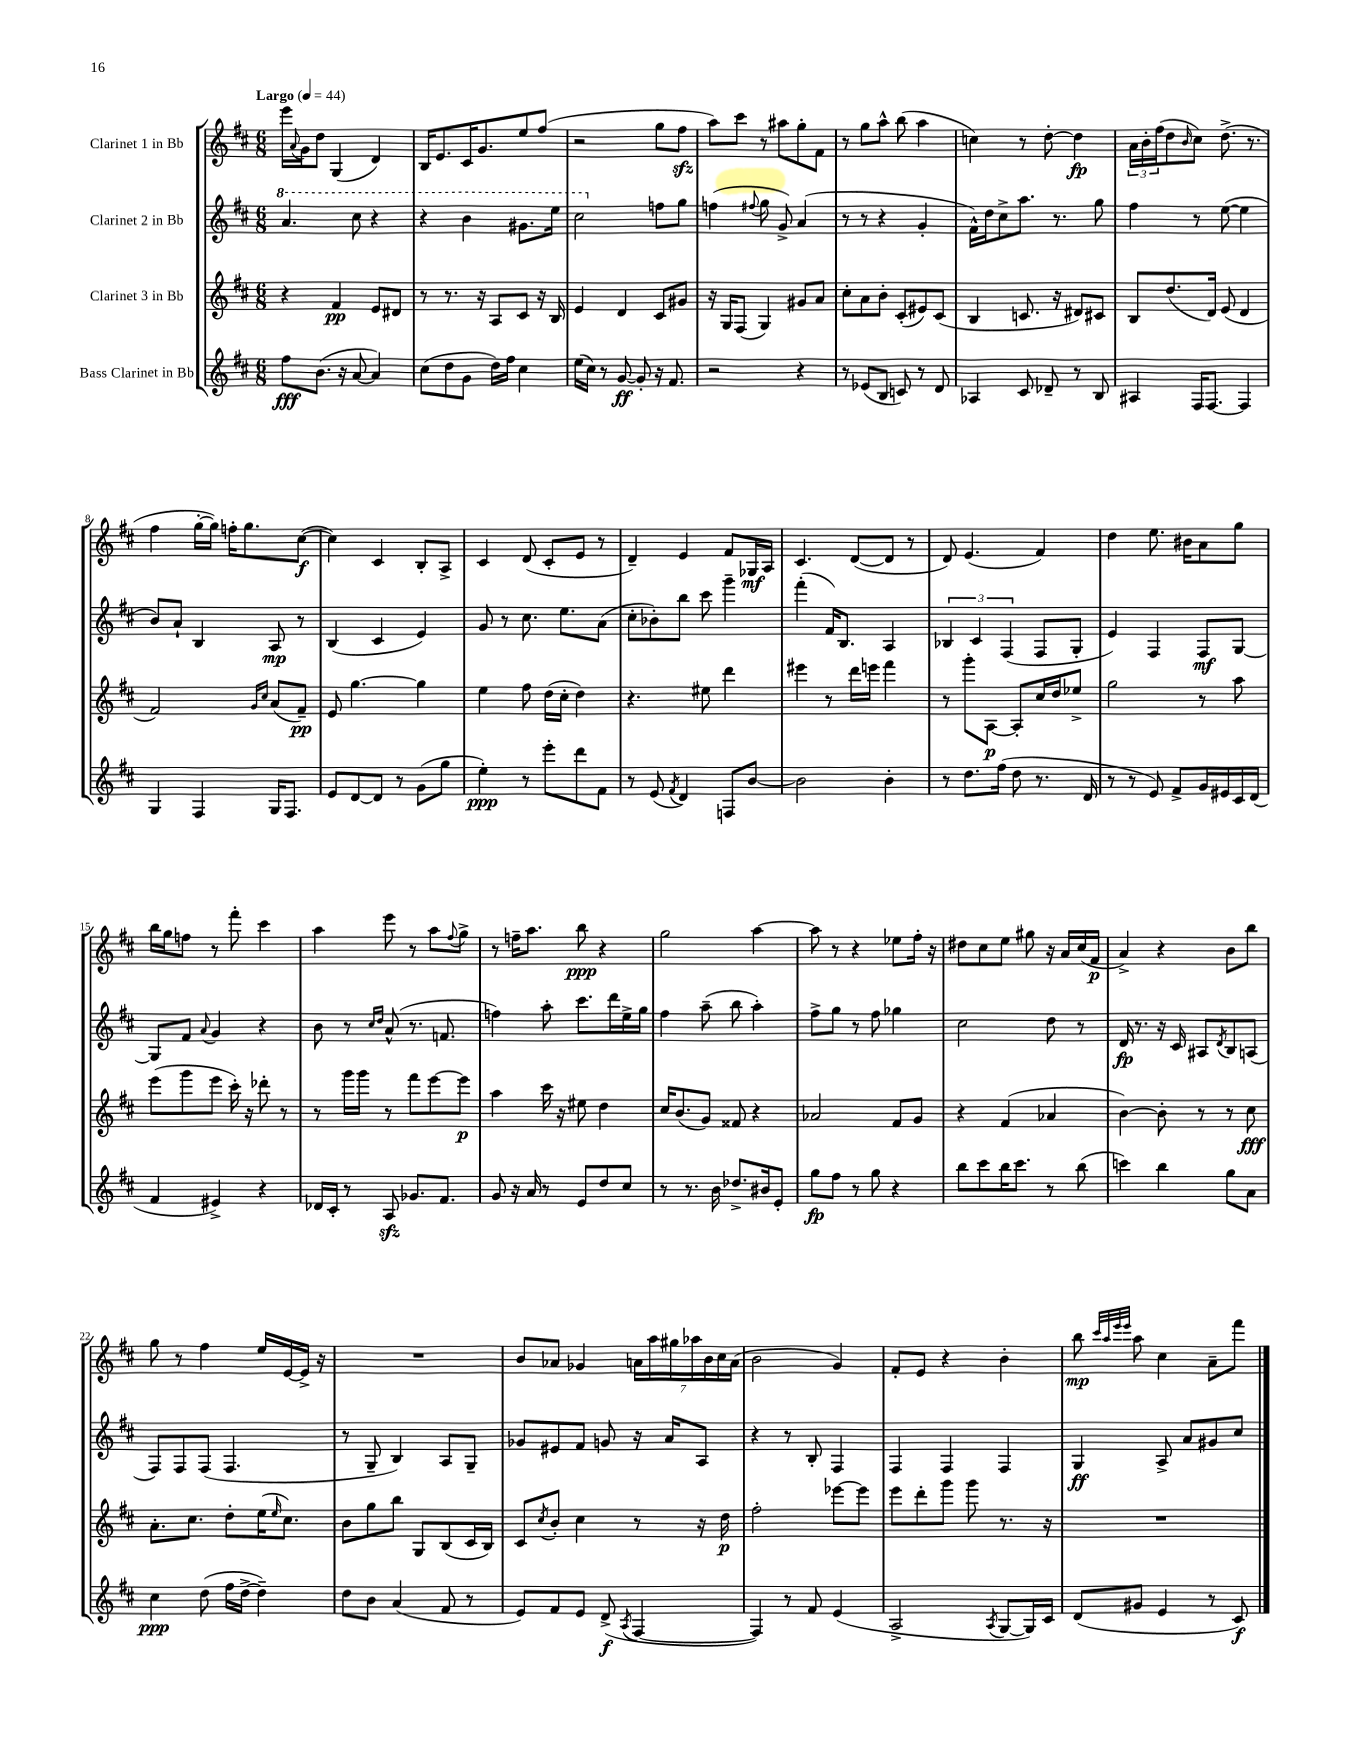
<<
\new StaffGroup <<
\new Staff = "s0" \with { instrumentName = "Clarinet 1 in Bb" } {
    \clef treble \key d \major \numericTimeSignature \time 6/8 \tempo "Largo" 4 = 44
    e'''16 \appoggiatura { a'8 } g'16 d''8 g4( d'4) |
    b16 e'8. cis'16 g'8. e''8 fis''8( |
    r2 g''8 fis''8\sfz |
    a''8) cis'''8 r8 ais''8 g''8-. fis'8 |
    r8 g''8 a''8-^ b''8( a''4 |
    c''4) r8 d''8~-. d''4\fp |
    \tuplet 3/2 { a'16 b'16-. fis''16( } d''8 \grace { b'16 } cis''8) d''8.->( r8. |
    fis''4 g''16~-. g''16) f''16-. g''8. cis''8~\f( |
    cis''4) cis'4 b8-. a8-> |
    cis'4 d'8( cis'8-. e'8 r8 |
    d'4--) e'4 fis'8 ges16\mf a16 |
    cis'4. d'8~( d'8 r8 |
    d'8) e'4.( fis'4) |
    d''4 e''8. bis'16 a'8 g''8 |
    b''16 g''16 f''8 r8 fis'''8-. cis'''4 |
    a''4 e'''8 r8 a''8 \appoggiatura { fis''8 } g''8-> |
    r8 f''16-- a''8. b''8\ppp r4 |
    g''2 a''4~ |
    a''8 r8 r4 ees''8 fis''16-. r16 |
    dis''8 cis''8 e''8 gis''8 r16 a'16 cis''16( fis'16\p |
    a'4->) r4 b'8 b''8 |
    g''8 r8 fis''4 e''16 e'16~ e'16-> r16 |
    R2. |
    b'8 aes'8 ges'4 \tuplet 7/4 { a'16 a''16 gis''16 aes''16 b'16 cis''16 a'16( } |
    b'2 g'4) |
    fis'8-. e'8 r4 b'4-. |
    b''8\mp \grace { cis'''32 a''32 e'''32 e'''32 } a''8 cis''4 a'8-- fis'''8 \bar "|." |
}
\new Staff = "s1" \with { instrumentName = "Clarinet 2 in Bb" } {
    \clef treble \key d \major \numericTimeSignature \time 6/8
    \ottava #1 a''4. cis'''8 r4 |
    r4 b''4 gis''8. e'''16 |
    cis'''2 \ottava #0 f''8 g''8 |
    f''4( \appoggiatura { fis''8 } g''8 g'8->) a'4( |
    r8 r8 r4 g'4-. |
    fis'16-^) d''16 cis''8-> a''8. r8. g''8 |
    fis''4 r8 e''8~( e''4 |
    b'8) a'8-! b4 a8\mp r8 |
    b4( cis'4 e'4) |
    g'8 r8 cis''8. e''8. a'8( |
    cis''8-. bes'8-.) b''8 cis'''8 g'''4-- |
    fis'''4-.( fis'16) b8. a4 |
    \tuplet 3/2 { bes4 cis'4 fis4( } fis8 g8-. |
    e'4) fis4 fis8\mf g8~ |
    g8 fis'8 \appoggiatura { a'8 } g'4 r4 |
    b'8 r8 \grace { cis''16 d''16 } a'8-^( r8. f'8. |
    f''4) a''8-. cis'''8. d'''16 e''16-> g''16 |
    fis''4 a''8--( b''8 a''4-.) |
    fis''8-> g''8 r8 fis''8 ges''4 |
    cis''2 d''8 r8 |
    d'16\fp r8. r16 cis'16 ais8 \acciaccatura { d'8 } b8 a8( |
    fis8) fis8 fis8( fis4. |
    r8 g8-- b4) a8 g8-- |
    ges'8 eis'8 fis'8 g'8 r16 a'16 a8 |
    r4 r8 b8-. fis4 |
    fis4 fis4 fis4 |
    g4\ff a8-> a'8 gis'8 cis''8 \bar "|." |
}
\new Staff = "s2" \with { instrumentName = "Clarinet 3 in Bb" } {
    \clef treble \key d \major \numericTimeSignature \time 6/8
    r4 fis'4\pp e'8 dis'8 |
    r8 r8. r16 a8 cis'8 r16 b16 |
    e'4 d'4 cis'8 gis'8 |
    r16 g16 fis8( g4) gis'8 a'8 |
    cis''8-. a'8 b'8-. cis'8-.( eis'8) cis'8( |
    b4 c'8. r16 dis'8) cis'8 |
    b8 d''8.( d'16) e'8( d'4 |
    fis'2) \grace { g'16 cis''16 } a'8( fis'8--\pp) |
    e'8 g''4.~ g''4 |
    e''4 fis''8 d''16( cis''16-. d''4) |
    r4. eis''8 d'''4 |
    eis'''4 r8 d'''16 e'''16 fis'''4 |
    r8 g'''8-. a8~\p a8-. cis''16 d''16 ees''8-> |
    g''2 r8 a''8 |
    e'''8( g'''8 e'''8 cis'''16-.) r16 des'''8-. r8 |
    r8 g'''16 g'''16 r8 fis'''8 e'''8~ e'''8\p |
    a''4 cis'''16 r16 eis''8 d''4 |
    cis''16 b'8.( g'8) fisis'8 r4 |
    aes'2 fis'8 g'8 |
    r4 fis'4( aes'4 |
    b'4~) b'8-. r8 r8 cis''8\fff |
    a'8.-. cis''8. d''8-. e''16( \grace { e''16 } cis''8.) |
    b'8 g''8 b''8 g8 b8( cis'16 b16) |
    cis'8 \acciaccatura { cis''8 } b'8-. cis''4 r8 r16 d''16\p |
    fis''2-. ees'''8~ ees'''8 |
    e'''8 d'''8-. g'''8 g'''8 r8. r16 |
    R2. \bar "|." |
}
\new Staff = "s3" \with { instrumentName = "Bass Clarinet in Bb" } {
    \clef treble \key d \major \numericTimeSignature \time 6/8
    fis''8\fff b'8.( r16 a'8~ a'4) |
    cis''8( d''8 g'8 d''16) fis''16 cis''4 |
    e''16( cis''16) r8 g'8~\ff g'8-. r16 fis'8. |
    r2 r4 |
    r8 ees'8( b8 c'8) r8 d'8 |
    aes4 cis'8 des'8-- r8 b8 |
    ais4 fis16 fis8.~ fis4 |
    g4 fis4 g16 fis8. |
    e'8 d'8~ d'8 r8 g'8( g''8 |
    e''4-.\ppp) r8 e'''8-. d'''8 fis'8 |
    r8 e'8( \acciaccatura { fis'8 } d'4) f8 b'8~ |
    b'2 b'4-. |
    r8 d''8. fis''16( d''8 r8. d'16 |
    r8 r8 e'8) fis'8-> g'16 eis'16 cis'16 d'16( |
    fis'4 eis'4->) r4 |
    des'16 cis'16-. r8 a8\sfz ges'8. fis'8. |
    g'8 r16 a'16 r8 e'8 d''8 cis''8 |
    r8 r8. b'16 des''8.-> bis'16 e'8-. |
    g''8\fp fis''8 r8 g''8 r4 |
    b''8 cis'''8 b''16 cis'''8. r8 b''8( |
    c'''4) b''4 g''8 a'8 |
    cis''4\ppp d''8( fis''16 d''16~-> d''4--) |
    d''8 b'8 a'4( fis'8 r8 |
    e'8) fis'8 e'8 d'8->\f( \acciaccatura { a8 } fis4~ |
    fis4) r8 fis'8 e'4( |
    a2-> \acciaccatura { a8 } g8~ g16) cis'16 |
    d'8( gis'8 e'4 r8 cis'8\f) \bar "|." |
}
>>
>>
